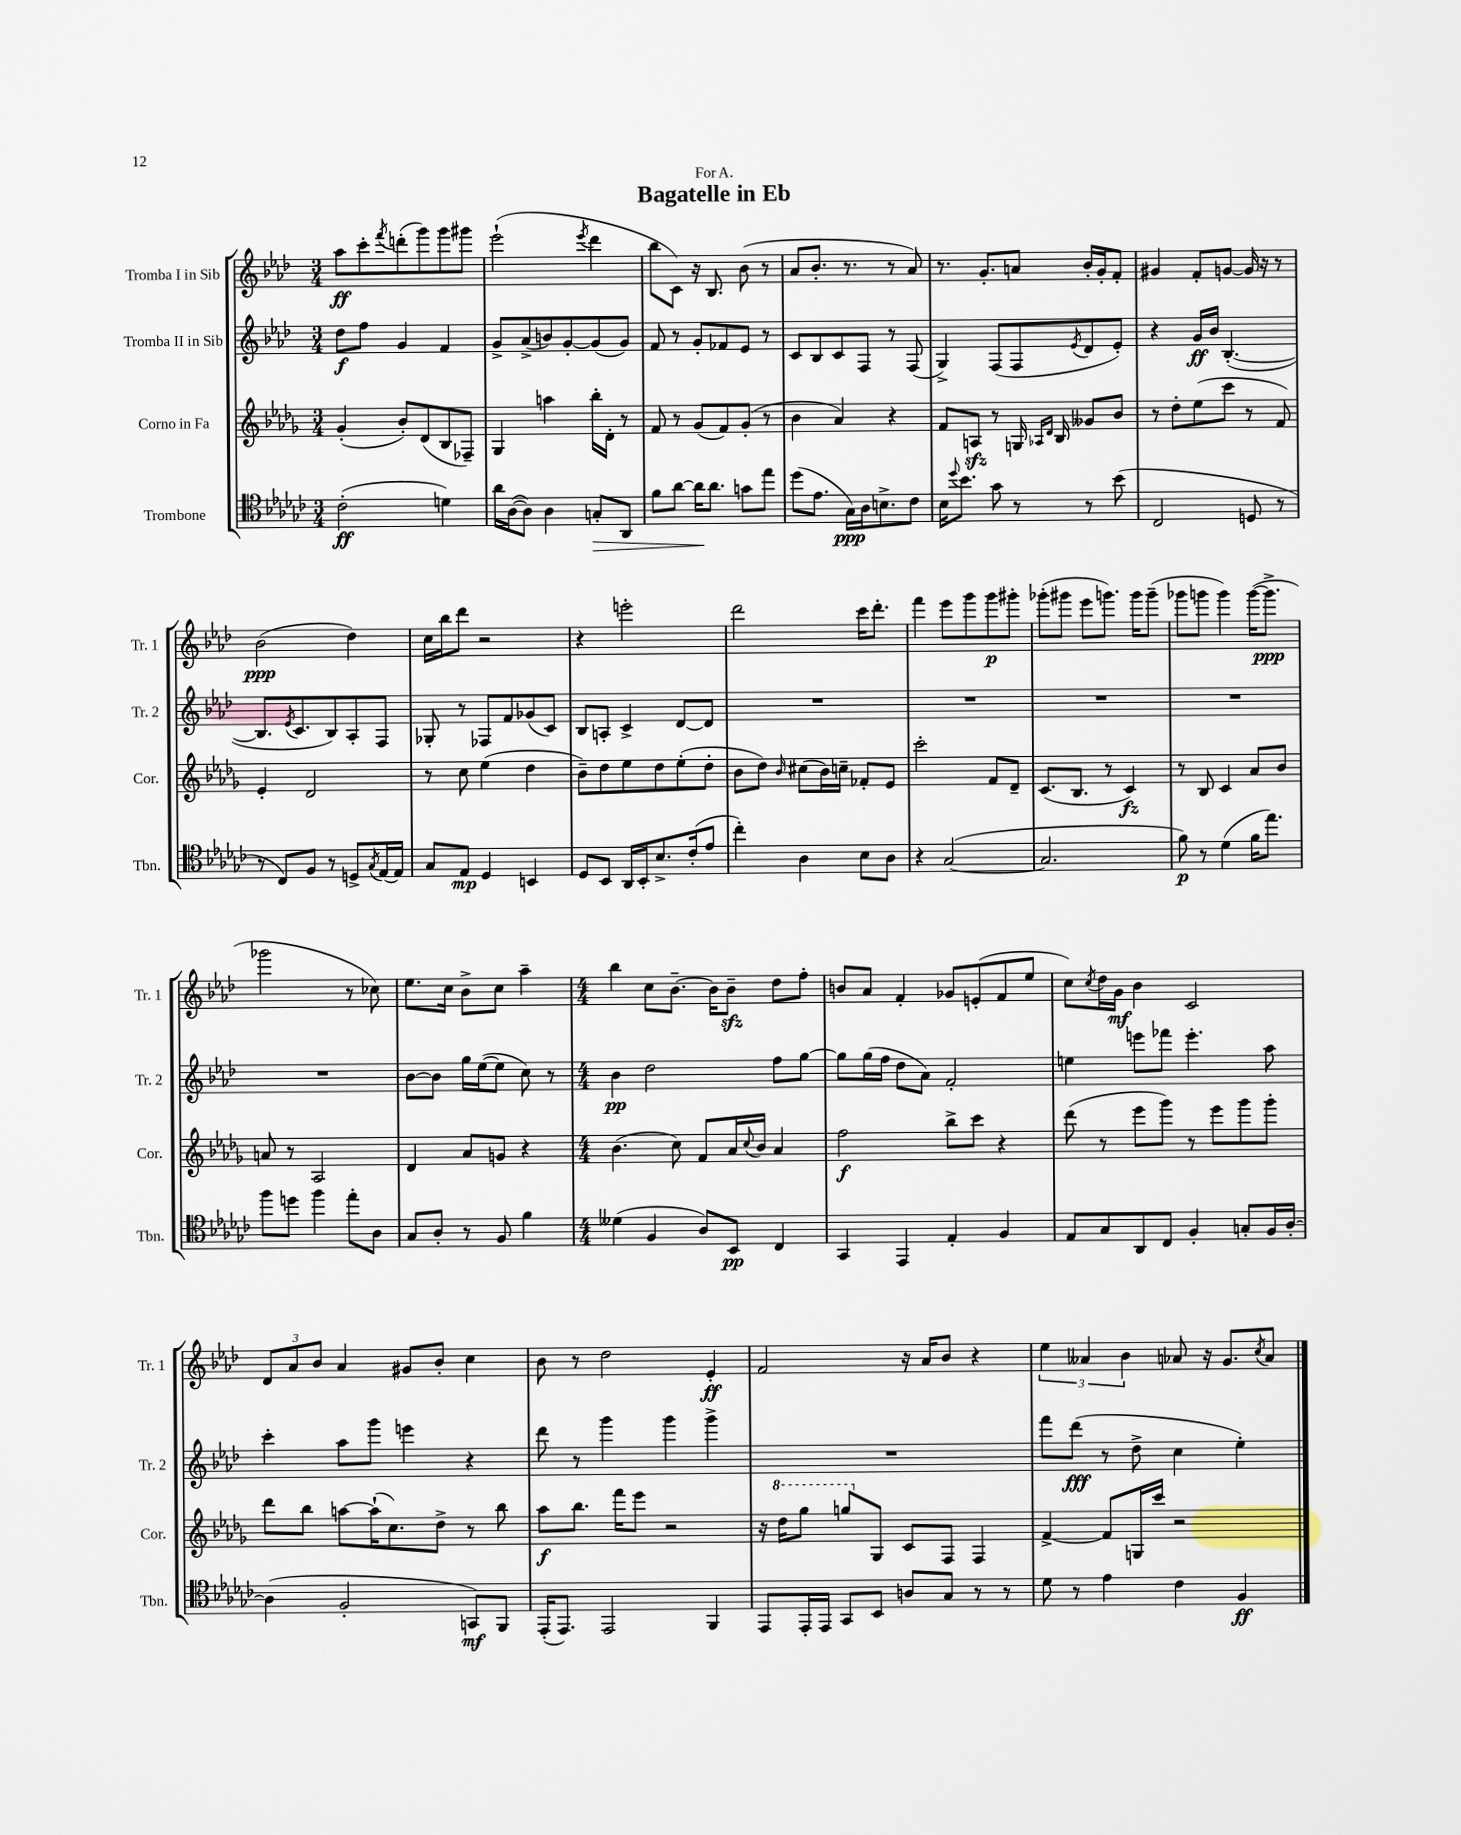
\header { title = "Bagatelle in Eb" dedication = "For A." }
<<
\new StaffGroup <<
\new Staff = "s0" \with { instrumentName = "Tromba I in Sib" shortInstrumentName = "Tr. 1" } {
    \clef treble \key aes \major \numericTimeSignature \time 3/4
    aes''8\ff c'''8-. \acciaccatura { f'''8 } d'''8-.( g'''8) g'''8 gis'''8 |
    ees'''2-!( \acciaccatura { ees'''8 } des'''4 |
    bes''8 c'8) r16 bes8. bes'8( r8 |
    aes'8 bes'8.-. r8. r8 aes'8) |
    r8. g'8.-. a'8 bes'16-. g'16-. f'8-. |
    gis'4 f'8-. g'8~ g'16 r16 r8 |
    bes'2\ppp( des''4) |
    c''16 bes''16 des'''8 r2 |
    r4 e'''2-. |
    des'''2 c'''16 des'''8.-. |
    f'''4 ees'''8 g'''8 g'''8\p gis'''8-. |
    ges'''8-.( gis'''8 ees'''8 g'''8.) g'''16 g'''8--( |
    ges'''8 g'''8 g'''4) g'''16~( g'''8.->\ppp |
    ges'''2 r8 ces''8) |
    ees''8. c''16 bes'8-> c''8 aes''4-- |
    \numericTimeSignature \time 4/4 bes''4 c''8 bes'8.~-- bes'16 bes'8--\sfz des''8 f''8-. |
    b'8 aes'8 f'4-. ges'8 e'8-.( f'8 ees''8 |
    c''8) \acciaccatura { c''8 } des''16 g'16\mf bes'4 c'2 |
    \tuplet 3/2 { des'8 aes'8 bes'8 } aes'4 gis'8 bes'8-. c''4 |
    bes'8 r8 des''2 ees'4-.\ff |
    f'2 r16 aes'16 bes'8 r4 |
    \tuplet 3/2 { ees''4 aeses'4 bes'4 } aes'8 r16 g'8. \acciaccatura { c''8 } aes'8 \bar "|." |
}
\new Staff = "s1" \with { instrumentName = "Tromba II in Sib" shortInstrumentName = "Tr. 2" } {
    \clef treble \key aes \major \numericTimeSignature \time 3/4
    des''8\f f''8 g'4 f'4 |
    g'8-> aes'8->( b'8) g'8~-. g'8( g'8) |
    f'8 r8 g'8-. fes'8 ees'8 r8 |
    c'8 bes8 c'8 f8 r8 f8( |
    g4->) f8( f8 \acciaccatura { ees'8 } des'8 ees'8-.) |
    r4 g'16\ff bes'16 bes4.~-.( |
    bes8. \acciaccatura { ees'8 } c'8. bes8) aes8-. f8 |
    ges8-. r8 fes8 f'8 ges'8( c'8) |
    bes8 a8-. c'4-> des'8~ des'8 |
    R2. |
    R2. |
    R2. |
    R2. |
    R2. |
    bes'8~ bes'8 g''16 ees''16~( ees''8 c''8) r8 |
    \numericTimeSignature \time 4/4 bes'4\pp des''2 f''8 g''8~ |
    g''8 g''16( f''16 des''8 aes'8) f'2-. |
    e''4 e'''8 fes'''8 e'''4.-. aes''8 |
    c'''4-. aes''8 g'''8 e'''4 r4 |
    des'''8 r8 g'''4 g'''4 g'''4-> |
    R1 |
    f'''8 des'''8\fff( r8 des''8-> c''4 ees''4-.) \bar "|." |
}
\new Staff = "s2" \with { instrumentName = "Corno in Fa" shortInstrumentName = "Cor." } {
    \clef treble \key des \major \numericTimeSignature \time 3/4
    ges'4-.( bes'8-.) des'8( bes8 fes8--) |
    ges4 a''4 bes''16-. des'16-. r8 |
    f'8 r8 ges'8( f'8) ges'8-.( r8 |
    bes'4 aes'4) r4 |
    f'8 a8\sfz r8 g16 \grace { aes16 des'16 } bes16 geses'8 bes'8 |
    r8 des''8-. ees''8( c'''8 r8 f'8) |
    ees'4-. des'2 |
    r8 c''8 ees''4( des''4 |
    bes'8--) des''8 ees''8 des''8 ees''8-.( des''8-. |
    bes'8 des''8) \grace { bes'16 } cis''8( bes'16) c''16-- fes'8-. ees'8 |
    c'''2-. f'8 des'8-- |
    c'8.( bes8. r8 c'4\fz) |
    r8 bes8 c'4 aes'8 bes'8 |
    a'8 r8 aes2 |
    des'4 aes'8 g'8 r4 |
    \numericTimeSignature \time 4/4 bes'4.( c''8) f'8 aes'16 \appoggiatura { c''8 } bes'16 aes'4 |
    f''2\f bes''8-> c'''8 r4 |
    des'''8( r8 ees'''8 ges'''8) r8 ees'''8 ges'''8 ges'''8-. |
    des'''8 bes''8 a''8~ a''16-!( c''8.) des''8-> r8 bes''8 |
    aes''8\f bes''8. f'''16 ees'''8 r2 |
    r16 \ottava #1 des'''16 ges'''8 g'''8 \ottava #0 ges8 c'8 f8 f4 |
    f'4~-> f'8 g16 c'''16 r2 \bar "|." |
}
\new Staff = "s3" \with { instrumentName = "Trombone" shortInstrumentName = "Tbn." } {
    \clef tenor \key ges \major \numericTimeSignature \time 3/4
    ces'2-.\ff( d'4) |
    aes'16 aes16~( aes8) aes4 g8-.\> aes,8 |
    f'8 aes'8~ aes'16\! aes'8. g'8 ees''8 |
    des''8( ees'8. ges16\ppp) aes16 b8.-> ces'8 |
    bes16 \appoggiatura { des''8 } bes'8. ges'8 r8 r8 bes'8( |
    ces2 d8 r8 |
    r8 ces8) f8 r8 d8-> \acciaccatura { ges8 } ees16~ ees16 |
    ges8 ees8\mp des4 b,4 |
    des8 bes,8 aes,16 bes,16-. bes8.-> ces'16-.( ees'8 |
    ces''4-.) aes4 bes8 aes8 |
    r4 ges2~( |
    ges2. |
    f'8\p) r8 des'4( f'16 ees''8.) |
    f''8 d''8 f''4 ees''8-. aes8 |
    ges8 aes8-. r8 f8 f'4 |
    \numericTimeSignature \time 4/4 deses'4( f4 aes8) bes,8\pp ces4 |
    ges,4 ees,4 ees4-. f4 |
    ees8 ges8 aes,8 ces8 f4-. g8-. f16 aes16~-. |
    aes4( f2-. g,8\mf) f,8 |
    ees,16-.( ees,8.) ees,2 f,4 |
    ees,8 ees,16-. ees,16 ges,8 bes,8 a8 ges8 r8 r8 |
    des'8 r8 ees'4 ces'4 f4\ff \bar "|." |
}
>>
>>
\layout { \context { \Score \remove "Bar_number_engraver" } }
